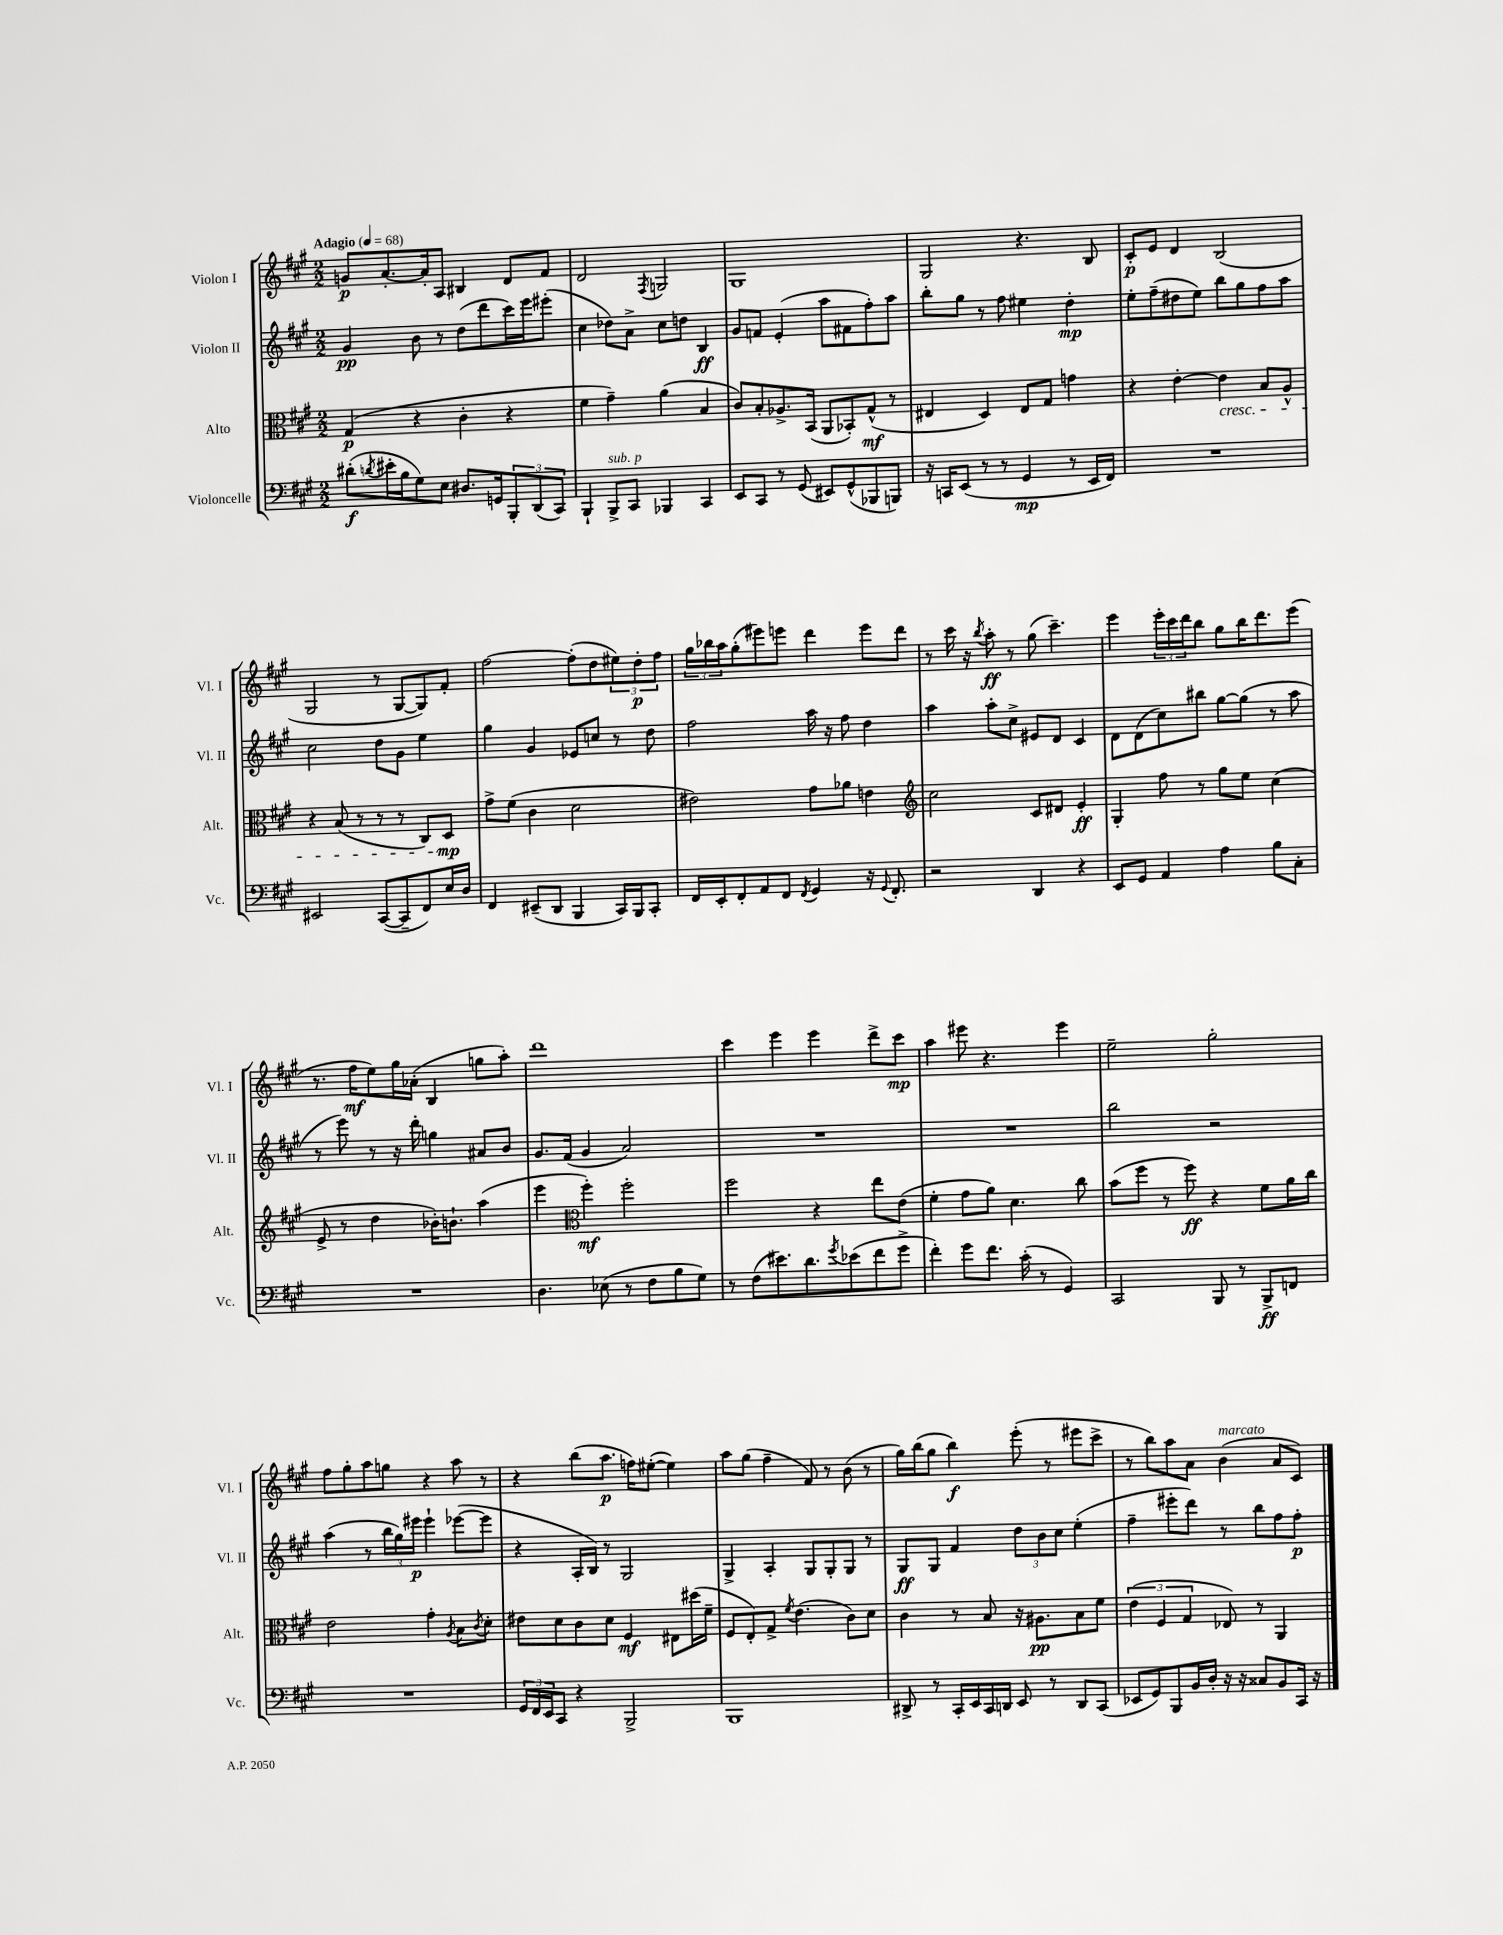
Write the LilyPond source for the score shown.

<<
\new StaffGroup <<
\new Staff = "s0" \with { instrumentName = "Violon I" shortInstrumentName = "Vl. I" } {
    \clef treble \key a \major \numericTimeSignature \time 2/2 \tempo "Adagio" 4 = 68
    g'8\p a'8.~-. a'16-. a8 bis4 d'8 fis'8 |
    d'2 \acciaccatura { fis8 } g2 |
    gis1 |
    gis2 r4. b8 |
    cis'8-.\p e'8 d'4 b2( |
    gis2 r8 gis8~ gis8) fis'8-. |
    fis''2~ fis''8-.( d''8 \tuplet 3/2 { eis''8) d''8-.\p fis''8 } |
    \tuplet 3/2 { gis''16 bes''16 a''16 } gis''8-.( eis'''8) e'''8 d'''4 e'''8 d'''8 |
    r8 cis'''16 r16 \acciaccatura { b''8 } a''8-.\ff r8 gis''8( cis'''4.--) |
    e'''4 \tuplet 3/2 { e'''16-. cis'''16 d'''16 } b''8 gis''8 b''16 d'''8. e'''8( |
    r8. fis''16\mf e''8) gis''16 aes'16-.( b4 g''8 a''8-.) |
    d'''1 |
    cis'''4 e'''4 e'''4 d'''8-> cis'''8\mp |
    a''4 eis'''8 r4. eis'''4 |
    e''2-- gis''2-. |
    fis''8 gis''8-. a''8 g''8 r4 a''8 r8 |
    r4 b''8( a''8.\p f''16) eis''8~-.( eis''4) |
    a''8 gis''8( fis''4-- fis'8) r8 b'8( r8 |
    gis''16) b''16( gis''8 b''4\f) e'''8-.( r8 eis'''8 cis'''8-> |
    r8 b''8) a''8 a'8 b'4^\markup { \italic "marcato" }( a'8 cis'8) \bar "|." |
}
\new Staff = "s1" \with { instrumentName = "Violon II" shortInstrumentName = "Vl. II" } {
    \clef treble \key a \major \numericTimeSignature \time 2/2
    gis'4\pp b'8 r8 d''8( d'''8 cis'''16) e'''16 eis'''8-.( |
    cis''4 des''8) a'8-> cis''8 d''8 b4\ff |
    gis'8 f'8 e'4-.( a''8 fis'8 fis''8-.) a''8 |
    b''8-. gis''8 r8 fis''8 eis''4 d''4-.\mp |
    e''8-. fis''8--( dis''8 e''8) b''8 gis''8 fis''8 a''8 |
    cis''2 d''8 gis'8 e''4 |
    gis''4 gis'4 ees'8 c''8 r8 d''8 |
    fis''2 a''16 r16 fis''8 d''4 |
    a''4 a''8-. cis''8-> eis'8 d'8 cis'4 |
    d'8 d'8( cis''8) bis''8 gis''8~ gis''8( r8 a''8 |
    r8 e'''8) r8 r16 d'''16-. g''4 ais'8 b'8 |
    gis'8. fis'16( gis'4 a'2) |
    R1 |
    R1 |
    b''2 r2 |
    a''4( r8 \tuplet 3/2 { b''16 gis''16) eis'''16\p } eis'''4-! ees'''8~( ees'''8 |
    r4 a16-. b16) r8 gis2 |
    gis4-> a4-. gis8 gis8-. gis8 r8 |
    gis8\ff gis8 fis'4 \tuplet 3/2 { d''8 b'8 cis''8 } e''4-.( |
    fis''4-- eis'''8-. d'''8) r8 b''8 fis''8 fis''8-.\p \bar "|." |
}
\new Staff = "s2" \with { instrumentName = "Alto" shortInstrumentName = "Alt." } {
    \clef alto \key a \major \numericTimeSignature \time 2/2
    gis4\p( r4 cis'4-. r4 |
    fis'4 gis'4--) a'4( b4 |
    cis'8) b8-. aes8.-> b,16( a,8 bes,8-.) gis8-^\mf( r8 |
    eis4 d4) eis8 gis8 g'4 |
    r4 e'4~-. e'4\cresc b8 a8-^ |
    r4 b8( r8 r8 r8 cis8) d8\mp\! |
    gis'8-> fis'8( cis'4 d'2 |
    eis'2) gis'8 aes'8 e'4 |
    \clef treble cis''2 cis'8 dis'8 e'4-.\ff |
    gis4-. fis''8 r8 gis''8 e''8 cis''4( |
    e'8-> r8 d''4 bes'16-.) b'8.-! a''4( |
    e'''4 \clef alto fis''4-.\mf) fis''2-. |
    fis''2 r4 e''8 e'8( |
    fis'4-. gis'8 a'8) d'4. cis''8 |
    b'8( fis''8 r8 fis''8\ff) r4 fis'8 a'16 cis''16 |
    e'2 gis'4-. \acciaccatura { a8 } b8 \acciaccatura { cis'8 } d'8-. |
    eis'8 d'8 cis'8 d'8 fis4\mf eis8 dis''16( fis'16-- |
    fis8 e8-.) gis8-> \acciaccatura { fis'8 } e'4.( cis'8) d'8 |
    cis'4 r8 b8 r16 ais8.\pp b8 fis'8 |
    \tuplet 3/2 { e'4( fis4 gis4 } ees8) r8 a,4 \bar "|." |
}
\new Staff = "s3" \with { instrumentName = "Violoncelle" shortInstrumentName = "Vc." } {
    \clef bass \key a \major \numericTimeSignature \time 2/2
    dis'8-.\f( \acciaccatura { d'8 } eis'16-. b16 gis8) e8 dis8. g,16 \tuplet 3/2 { b,,8-. d,8( cis,8) } |
    b,,4-! b,,8->^\markup { \italic "sub. p" } cis,8 bes,,4 cis,4 |
    e,8 cis,8 r8 gis,8( eis,8) gis,8-^( bes,,8 b,,8) |
    r16 c,16 e,8( r8 r8 gis,4\mp r8 e,16 fis,16) |
    R1 |
    eis,2 cis,8~( cis,8-- fis,8) e16 d16 |
    fis,4 eis,8--( d,8 b,,4 cis,16) b,,16 cis,8-. |
    fis,16 e,16-. fis,8-. a,8 fis,8 \acciaccatura { fis,8 } gis,4 r16 \appoggiatura { gis,8 } fis,8.-. |
    r2 d,4 r4 |
    e,8 gis,8 a,4 a4 b8 cis8-. |
    R1 |
    d4. ees8( r8 fis8 b8 gis8) |
    r8 fis8( eis'8.) d'8. \acciaccatura { gis'8 } ees'8( fis'8 gis'8-> |
    fis'4-.) gis'8 fis'8. cis'16-.( r8 gis,4) |
    cis,2 b,,8 r8 b,,8->\ff f,8 |
    R1 |
    \tuplet 3/2 { gis,16 fis,16 e,16 } cis,8 r4 b,,2-> |
    b,,1 |
    dis,8-> r8 cis,16-. e,16 cis,16 d,16 e,8 r8 d,8 cis,8( |
    ees,8 gis,8) b,,8 b,16 d16-. r16 r16 cisis8 b,8 cis,16 r16 \bar "|." |
}
>>
>>
\layout { \context { \Score \remove "Bar_number_engraver" } }
